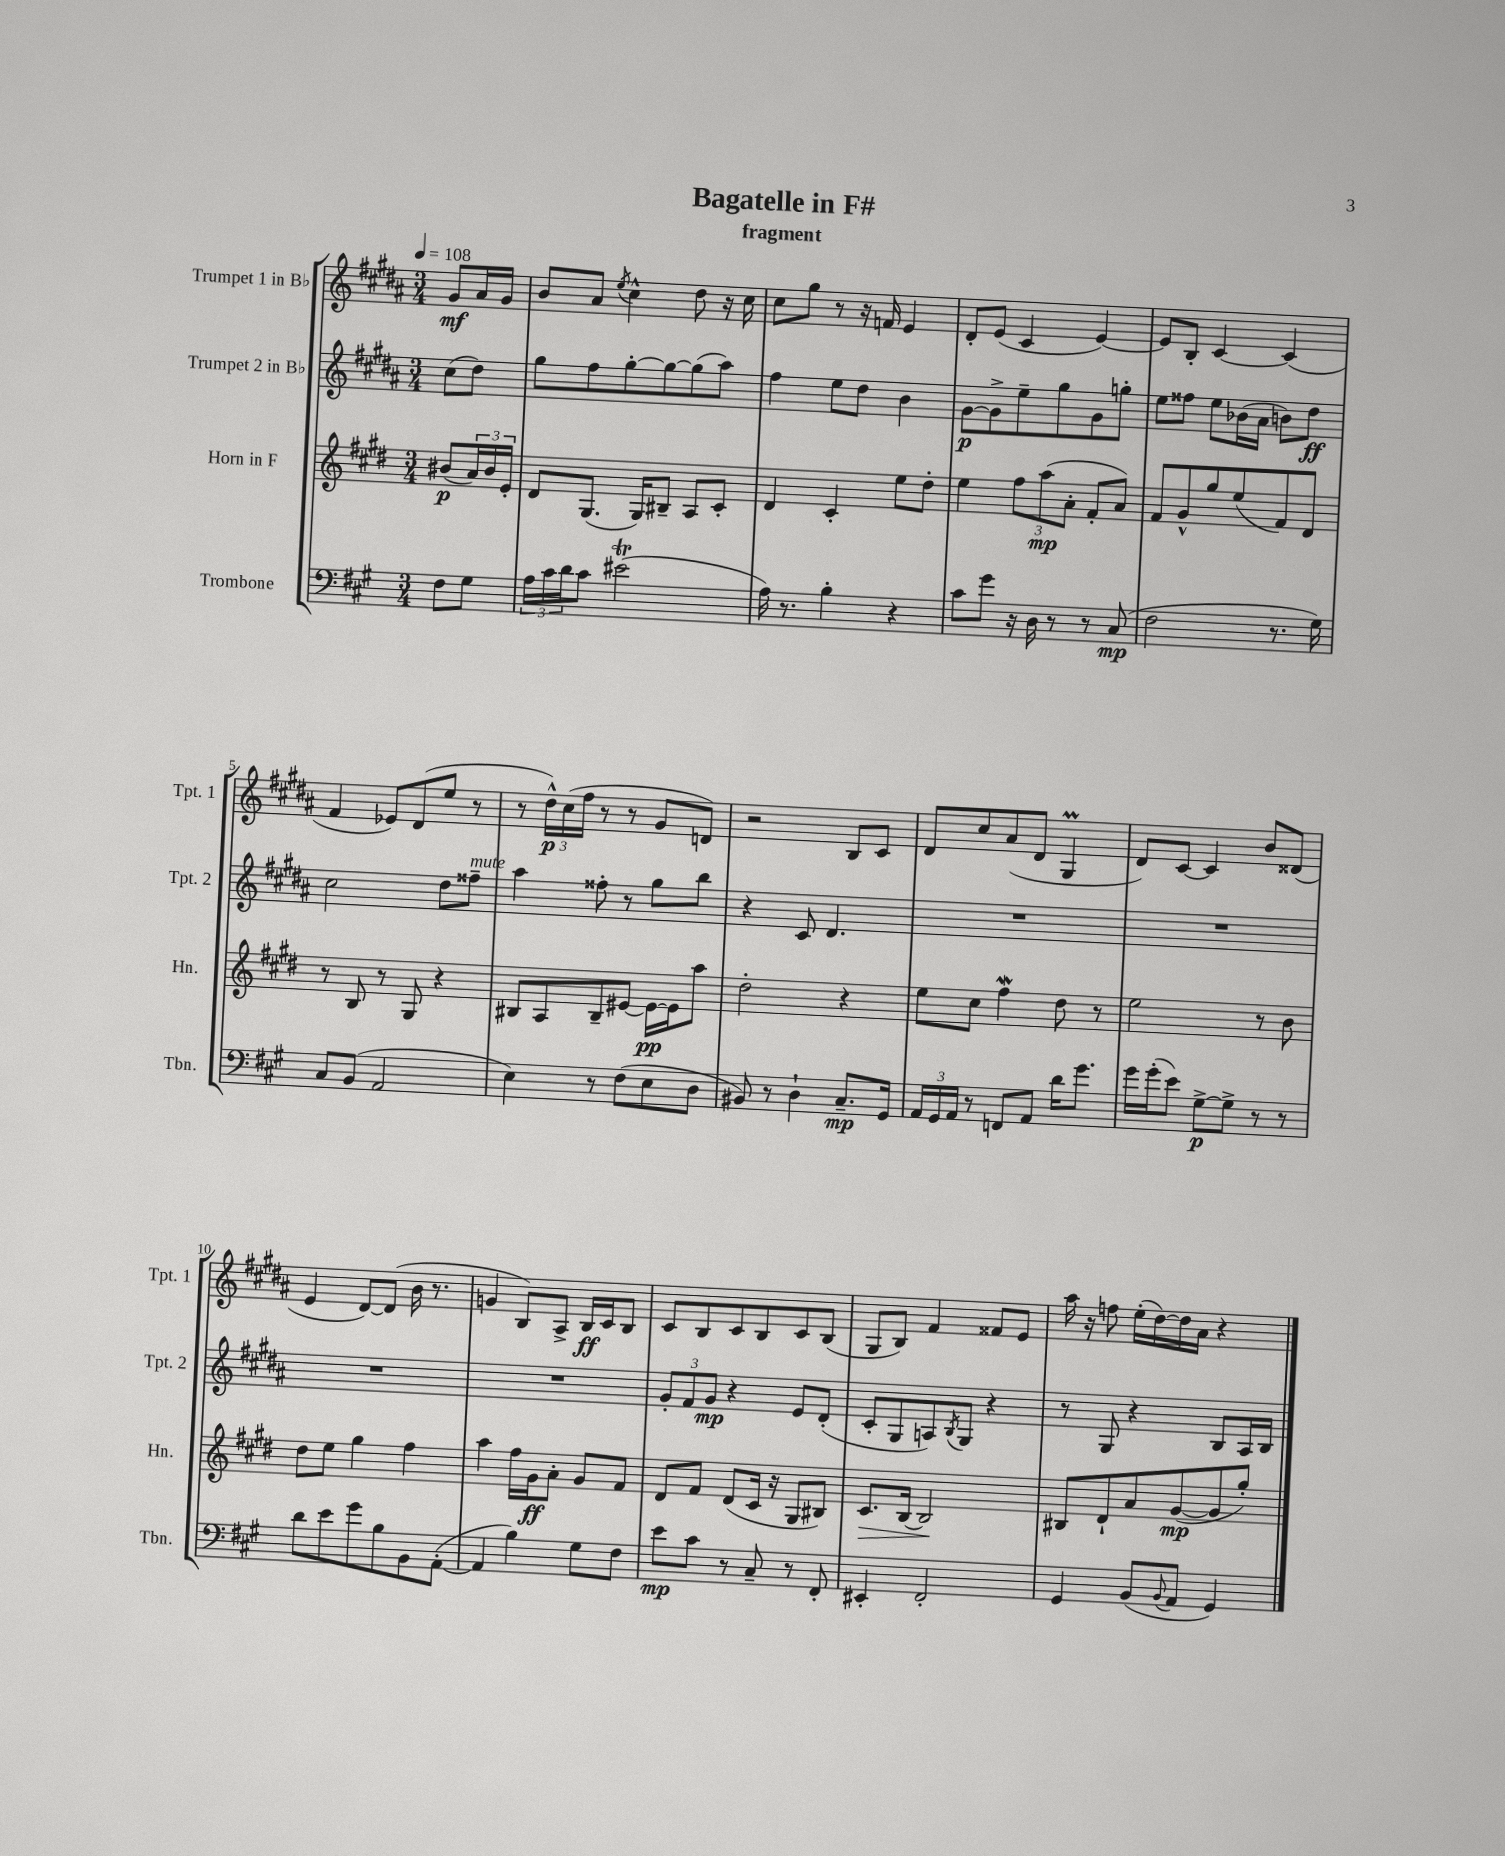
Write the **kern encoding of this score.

**kern	**kern	**kern	**kern
*staff4	*staff3	*staff2	*staff1
*clefF4	*clefG2	*clefG2	*clefG2
*k[f#c#g#]	*k[f#c#g#d#]	*k[f#c#g#d#a#]	*k[f#c#g#d#a#]
*M3/4	*M3/4	*M3/4	*M3/4
*MM108	*MM108	*MM108	*MM108
8F#	(8b#	(8cc#	8g#
8G#	24a)	8dd#)	16a#
.	24b#	.	.
.	.	.	16g#
.	24e'	.	.
=	=	=	=
24A	8d#	8gg#	8b
24c#	.	.	.
24d	.	.	.
8c#	(8.G#	8ff#	8a#
.	.	.	8qee
(2e#	.	[8gg#'	4cc#^^
.	16G#)	.	.
.	8B#~	8gg#_	.
.	8A	(8gg#]	8dd#
.	8c#'	8aa#)	16r
.	.	.	16cc#
=	=	=	=
16A)	4d#	4ff#	8cc#
8.r	.	.	.
.	.	.	8gg#
4B'	4c#'	8ee	8r
.	.	8dd#	16r
.	.	.	16f
4r	8ee	4b	4e
.	8dd#'	.	.
=	=	=	=
8c#	4ee	[8g#	8d#'
8g#	.	8g#^]	(8e
16r	12ff#	8ee~	4c#
16D	.	.	.
.	(12aa	.	.
8r	.	8gg#	.
.	12a'	.	.
8r	8f#'	8g#	[4e)
(8C#	8a)	8gg'	.
=	=	=	=
2F#	8f#	8ee	8e]
.	8g#^^	8ff##	8B'
.	8gg#	8ee	[4c#
.	(8ee	(16b-	.
.	.	16a#	.
8.r	8f#)	8b)	(4c#]
.	8d#	8dd#	.
16G#)	.	.	.
=	=	=	=
8C#	8r	2cc#	4f#
(8BB	8B	.	.
2AA	8r	.	8e-)
.	8G#	.	(8d#
.	4r	8dd#	8ee
.	.	8ff##~	8r
=	=	=	=
4E)	8B#	4aa#	8r
.	8A	.	24dd#^^)
.	.	.	(24cc#
.	.	.	24ff#
8r	8B#~	8ff##'	8r
(8F#	[8e#	8r	8r
8E	16e#_	8gg#	8g#
.	16e#]	.	.
8D	8aa	8bb	8d)
=	=	=	=
8BB#)	2dd#'	4r	2r
8r	.	.	.
4D`	.	8c#	.
.	.	4.d#	.
8.C#~	4r	.	8B
.	.	.	8c#
16GG#	.	.	.
=	=	=	=
24AA	8ee	2.r	8d#
24GG#	.	.	.
24AA	.	.	.
8r	8cc#	.	8cc#
8FF	4ff#	.	(8a#
8AA	.	.	8d#
16d	8dd#	.	4G#
8.g#	.	.	.
.	8r	.	.
=	=	=	=
16g#	2ee	2.r	8d#)
(16g#'	.	.	.
8e)	.	.	[8c#
[8G#^	.	.	4c#]
8G#^]	.	.	.
8r	8r	.	8b
8r	8b	.	(8d##
=	=	=	=
8d	8dd#	2.r	4e
8e	8ee	.	.
8g#	4gg#	.	[8d#)
8B	.	.	(8d#]
8BB	4ff#	.	16b
.	.	.	8.r
([8AA'	.	.	.
=	=	=	=
4AA]	4aa	2.r	4g
4B)	16ff#	.	8B)
.	16g#	.	.
.	8a'	.	8A#^
8G#	8g#	.	16B
.	.	.	16c#
8F#	8f#	.	8B
=	=	=	=
8e	8d#	12g#'	8c#
.	.	12f#	.
8c#	8f#	.	8B
.	.	12g#	.
8r	(8d#	4r	8c#
8C#~	16c#	.	8B
.	16r	.	.
8r	8G#	8e	8c#
8FF#'	8B#)	(8d#'	(8B
=	=	=	=
4EE#'	8.c#	8c#'	8G#
.	.	8G#	8B)
.	[16B	.	.
2FF#'	2B]	8A)	4f#
.	.	8qB	.
.	.	8G#	.
.	.	4r	8f##
.	.	.	8e
=	=	=	=
4GG#	8B#	8r	16aa#
.	.	.	16r
.	8d#`	8G#	8ff
(8BB	8a	4r	(16ee'
.	.	.	[16dd#)
8qqBB	.	.	.
8AA	([8g#	.	16dd#]
.	.	.	16a#
4GG#)	8g#]	8B	4r
.	8gg#')	16A#	.
.	.	16B	.
==	==	==	==
*-	*-	*-	*-
